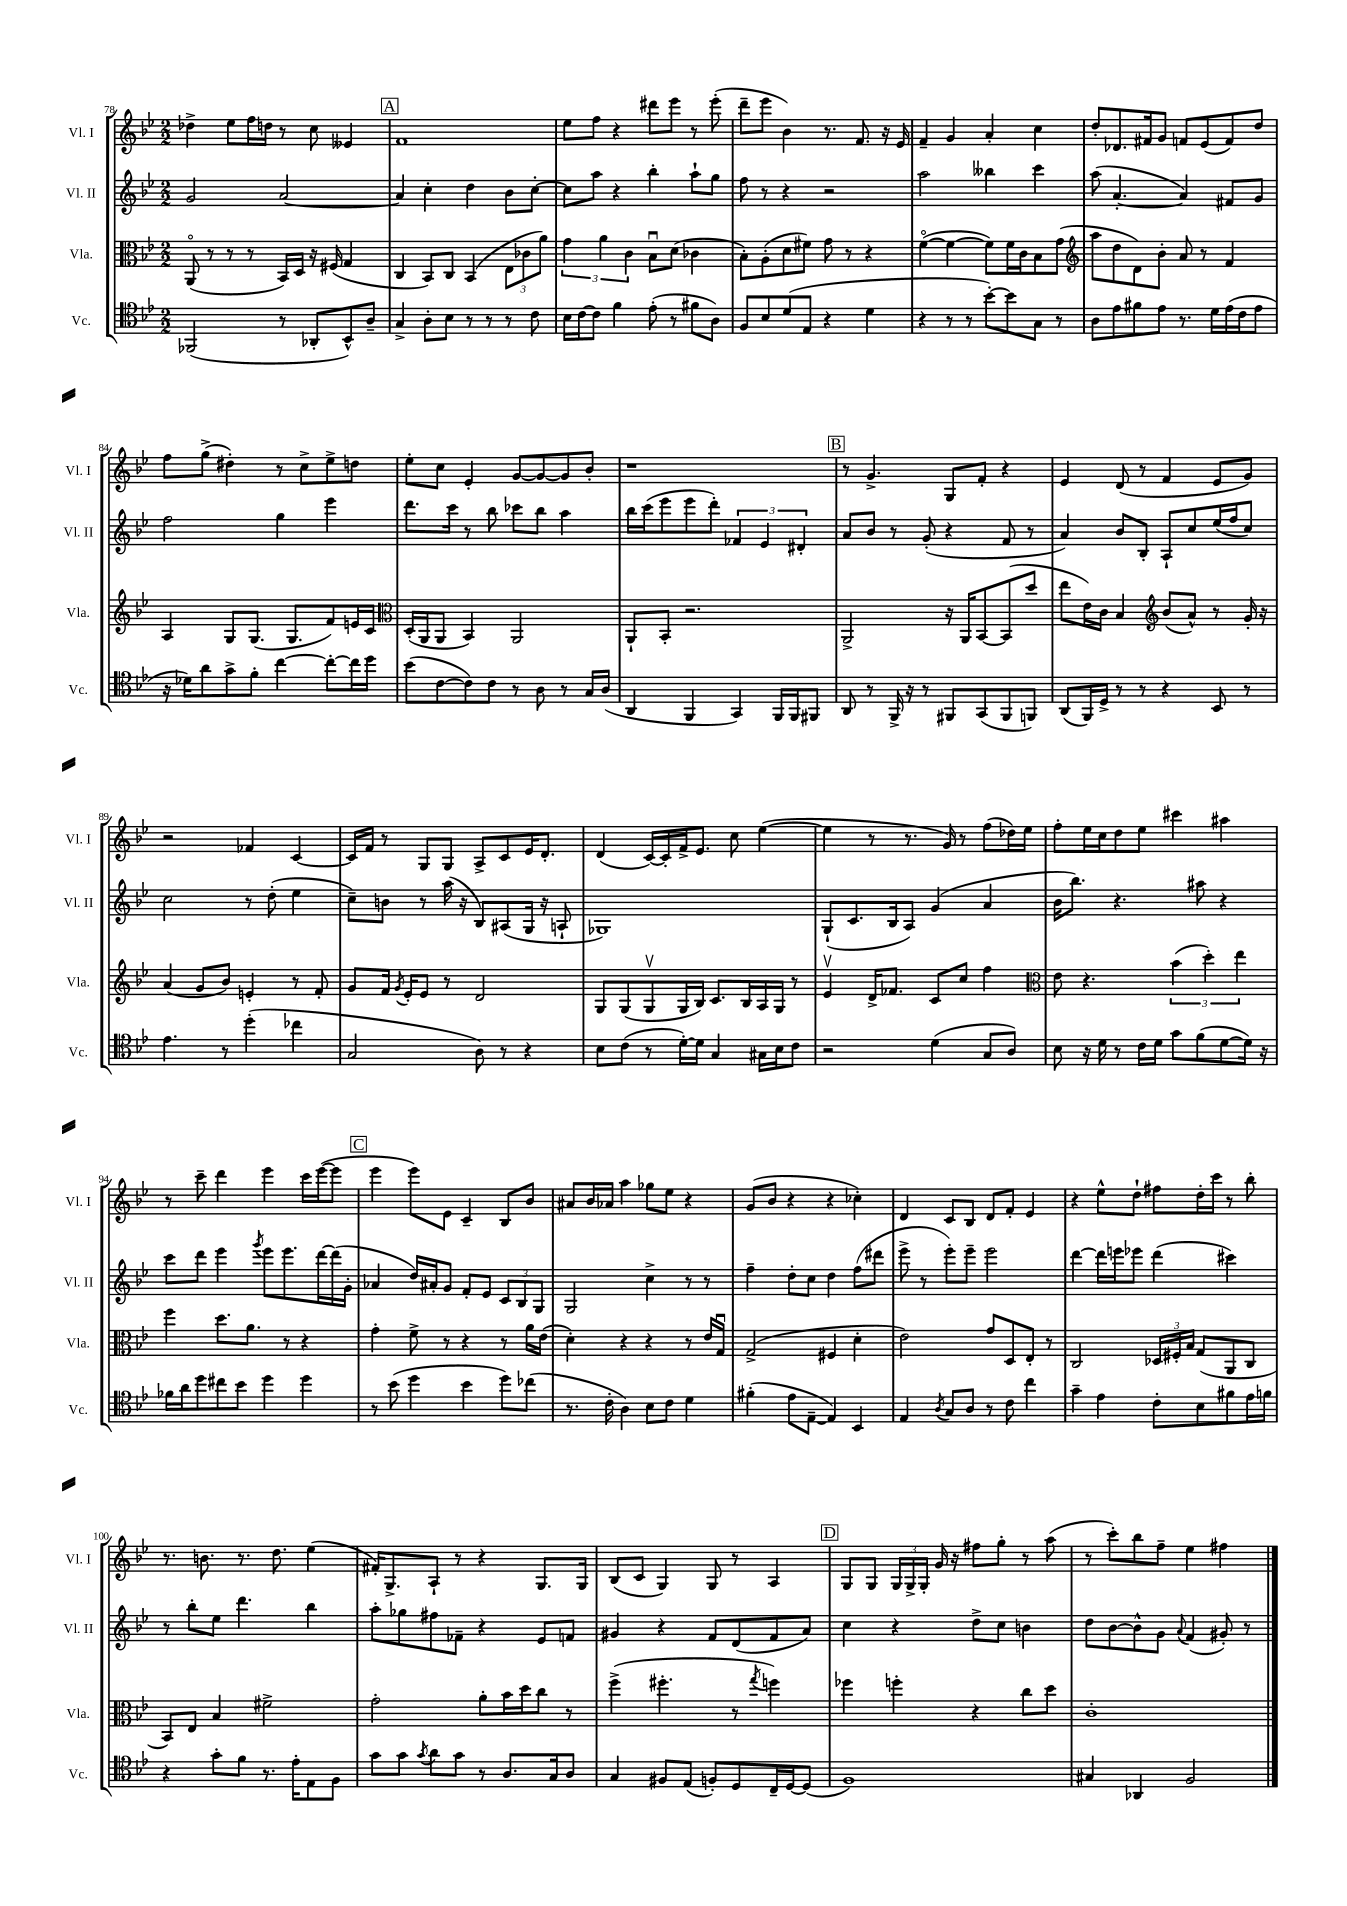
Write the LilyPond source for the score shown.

<<
\new StaffGroup <<
\new Staff = "s0" \with { instrumentName = "Vl. I" shortInstrumentName = "Vl. I" } {
    \clef treble \key bes \major \numericTimeSignature \time 2/2
    \autoBeamOff des''4-> ees''8[ f''16 d''16] r8 c''8 eeses'4 |
    \mark \markup { \box "A" } f'1 |
    ees''8[ f''8] r4 dis'''8[ ees'''8] r8 ees'''8-.( |
    d'''8[-- ees'''8] bes'4) r8. f'8. r16 ees'16 |
    f'4-- g'4 a'4-. c''4 |
    d''8[-. des'8. fis'16 g'8] f'8[ ees'8( f'8) d''8] |
    f''8[ g''8]->( dis''4-.) r8 c''8[-> ees''8-> d''8] |
    ees''8[-. c''8] ees'4-. g'8[~ g'8~ g'8 bes'8]-. |
    r1 |
    \mark \markup { \box "B" } r8 g'4.-> g8[ f'8]-. r4 |
    ees'4 d'8( r8 f'4 ees'8[ g'8]) |
    r2 fes'4 c'4~ |
    c'16[ f'16] r8 g8[ g8] a8[-> c'8 ees'16 d'8.]-. |
    d'4( c'16[~) c'16-. f'16-> ees'8.] c''8 ees''4~( |
    ees''4 r8 r8. g'16) r8 f''8[( des''16) ees''16] |
    f''8[-. ees''16 c''16 d''8 ees''8] cis'''4 ais''4 |
    r8 c'''8-- d'''4 ees'''4 c'''16[ ees'''16~( ees'''8] |
    \mark \markup { \box "C" } ees'''4 ees'''8[) ees'8] c'4-- bes8[ bes'8] |
    ais'8[ bes'16 aes'16] a''4 ges''8[ ees''8] r4 |
    g'8[( bes'8] r4 r4 ces''4-.) |
    d'4 c'8[ bes8] d'8[ f'8]-. ees'4 |
    r4 ees''8[-^ d''8]-! fis''8[ d''16-. c'''16] r8 bes''8-. |
    r8. b'8. r8. d''8. ees''4( |
    fis'16[-.) g8.-> a8]-! r8 r4 g8.[ g16] |
    bes8[( c'8] g4) g8 r8 a4 |
    \mark \markup { \box "D" } g8[ g8] \tuplet 3/2 { g16[ g16-> g16]-. } g'16 r16 fis''8[ g''8]-. r8 a''8( |
    r8 c'''8[-.) bes''8 f''8]-- ees''4 fis''4 \bar "|." |
}
\new Staff = "s1" \with { instrumentName = "Vl. II" shortInstrumentName = "Vl. II" } {
    \clef treble \key bes \major \numericTimeSignature \time 2/2
    \autoBeamOff g'2 a'2~ |
    \mark \markup { \box "A" } a'4 c''4-. d''4 bes'8[ c''8]~-. |
    c''8[ a''8] r4 bes''4-. a''8[-! g''8] |
    f''8 r8 r4 r2 |
    a''2 beses''4 c'''4 |
    a''8( a'4.~-. a'4) fis'8[ g'8] |
    f''2 g''4 ees'''4 |
    d'''8.[ c'''16] r8 bes''8 ces'''8[ bes''8] a''4 |
    bes''16[ c'''16( ees'''8 ees'''8 d'''8]-.) \tuplet 3/2 { fes'4 ees'4 dis'4-. } |
    \mark \markup { \box "B" } a'8[ bes'8] r8 g'8-.( r4 f'8 r8 |
    a'4) bes'8[ bes8]-. a8[-! c''8 ees''16( f''16 c''8]) |
    c''2 r8 d''8-.( ees''4 |
    c''8[--) b'8] r8 a''16( r16 bes8[) ais8( g16] r16 a8-! |
    ges1) |
    g8[-!( c'8. bes16 a8]) g'4( a'4 |
    bes'16[ bes''8.]) r4. ais''8 r4 |
    c'''8[ d'''8] ees'''4 \acciaccatura { g'''8 } ees'''8[ ees'''8. d'''16~ d'''16( g'16]-. |
    \mark \markup { \box "C" } aes'4 d''16[) ais'16-. g'8] f'8[-. ees'8] \tuplet 3/2 { c'8[ bes8 g8] } |
    g2 c''4-> r8 r8 |
    f''4-- d''8[-. c''8] d''4 f''8[( dis'''8] |
    ees'''8-> r8 ees'''8[-.) ees'''8]-- ees'''2 |
    d'''4~ d'''16[ e'''16 ees'''8] d'''4( cis'''4) |
    r8 bes''8[-. ees''8] d'''4. bes''4 |
    a''8[-. ges''8 fis''8 fes'8]-- r4 ees'8[ f'8] |
    gis'4 r4 f'8[ d'8( f'8 a'8]) |
    \mark \markup { \box "D" } c''4 r4 d''8[-> c''8] b'4 |
    d''8[ bes'8~ bes'8-^ g'8] \appoggiatura { a'8 } f'4( gis'8-.) r8 \bar "|." |
}
\new Staff = "s2" \with { instrumentName = "Vla." shortInstrumentName = "Vla." } {
    \clef alto \key bes \major \numericTimeSignature \time 2/2
    \autoBeamOff a,8\flageolet( r8 r8 r8 bes,16[) d16] r16 fis16( g4 |
    \mark \markup { \box "A" } c4 bes,8[) c8] bes,4( \tuplet 3/2 { ees8[ ces'8 a'8]) } |
    \tuplet 3/2 { g'4 a'4 c'4 } bes8[\downbow d'8]( ces'4 |
    bes8[-.) a8-.( d'8 fis'8]) g'8 r8 r4 |
    f'4~\flageolet( f'4~ f'8[) f'16 c'16 bes8 g'8]( |
    \clef treble a''8[ d''8 d'8) bes'8]-. a'8 r8 f'4 |
    a4 g8[ g8.]( g8.[ f'8) e'16 c'16] |
    \clef alto d16[-.( a,16 a,8] bes,4) a,2 |
    a,8[-! bes,8]-. r2. |
    \mark \markup { \box "B" } a,2-> r16 a,16[ bes,8~ bes,8( d''8] |
    ees''8[ ees'16) c'16] bes4 \clef treble bes'8[( a'8]-^) r8 g'16-. r16 |
    a'4( g'8[ bes'8]) e'4-. r8 f'8-. |
    g'8[ f'16] \acciaccatura { g'8 } ees'16[-. ees'8] r8 d'2 |
    g8[ g8( g8\upbow g16 bes16]) c'8.[ bes16 a16 g16] r8 |
    ees'4\upbow d'16[-> fes'8.] c'8[ c''8] f''4 |
    \clef alto ees'8 r4. \tuplet 3/2 { bes'4( d''4-.) ees''4 } |
    f''4 d''8.[ a'8.] r8 r4 |
    \mark \markup { \box "C" } g'4-. f'8-> r8 r4 r8 a'16[ ees'16]( |
    d'4-.) r4 r4 r8 ees'16[ g16]\downbow |
    g2->( fis4 d'4-. |
    ees'2) g'8[ d8 ees8]-. r8 |
    c2 \tuplet 3/2 { des16[ fis16-. bes16] } g8[( a,8 c8] |
    bes,8[) ees8] bes4 fis'2-> |
    g'2-. a'8[-. bes'16 d''16 c''8] r8 |
    f''4->( fis''4.-. r8 \acciaccatura { g''8 } f''4) |
    \mark \markup { \box "D" } fes''4 f''4-. r4 c''8[ d''8] |
    c'1-. \bar "|." |
}
\new Staff = "s3" \with { instrumentName = "Vc." shortInstrumentName = "Vc." } {
    \clef tenor \key bes \major \numericTimeSignature \time 2/2
    \autoBeamOff fes,2( r8 aes,8[-. bes,8-^) a8]-- |
    \mark \markup { \box "A" } g4-> a8[-. bes8] r8 r8 r8 c'8 |
    bes16[ c'16~ c'8] f'4 ees'8-.( r8 fis'8[ a8]) |
    f8[ bes8 d'8( ees8] r4 d'4 |
    r4 r8 r8 bes'8[~-.) bes'8 g8] r8 |
    a8[ ees'8 fis'8 ees'8] r8. d'16[ ees'16( c'16 ees'8] |
    r16 des'16[) a'8 g'8-> f'8]-. c''4~ c''8[~-. c''16 d''16] |
    bes'8[( c'8~ c'8) c'8] r8 a8 r8 g16[ a16]( |
    a,4 f,4 g,4) f,16[ f,16 fis,8] |
    \mark \markup { \box "B" } a,8 r8 f,16-> r16 r8 fis,8[ g,8( fis,8 f,8]) |
    a,8[( f,16) d16]-> r8 r8 r4 bes,8 r8 |
    ees'4. r8 d''4-.( ces''4 |
    g2 a8) r8 r4 |
    bes8[ c'8]( r8 d'16[~-.) d'16] g4 gis16[ bes16 c'8] |
    r2 d'4( g8[ a8]) |
    bes8 r16 d'16 r8 c'16[ d'16] g'8[ f'8( d'8~ d'16]) r16 |
    fes'16[ a'16 d''8 cis''8 bes'8] d''4 d''4 |
    \mark \markup { \box "C" } r8 bes'8( d''4 bes'4 d''8[) ces''8]( |
    r8. c'16-. a4) bes8[ c'8] d'4 |
    fis'4-.( ees'8[ ees8]~-- ees4) bes,4 |
    ees4 \acciaccatura { a8 } g8[ a8] r8 c'8 c''4 |
    g'4-- ees'4 c'8[-. bes8 fis'8 ees'16 f'16] |
    r4 g'8[-. f'8] r8. ees'16[-. ees8 f8] |
    g'8[ g'8] \acciaccatura { g'8 } a'8[ g'8] r8 a8.[ g16 a8] |
    g4 fis8[ ees8]( f8[-.) d8 c16-- d16~ d8]( |
    \mark \markup { \box "D" } f1) |
    gis4 aes,4 f2 \bar "|." |
}
>>
>>
\layout { \context { \Score currentBarNumber = #78 } }
